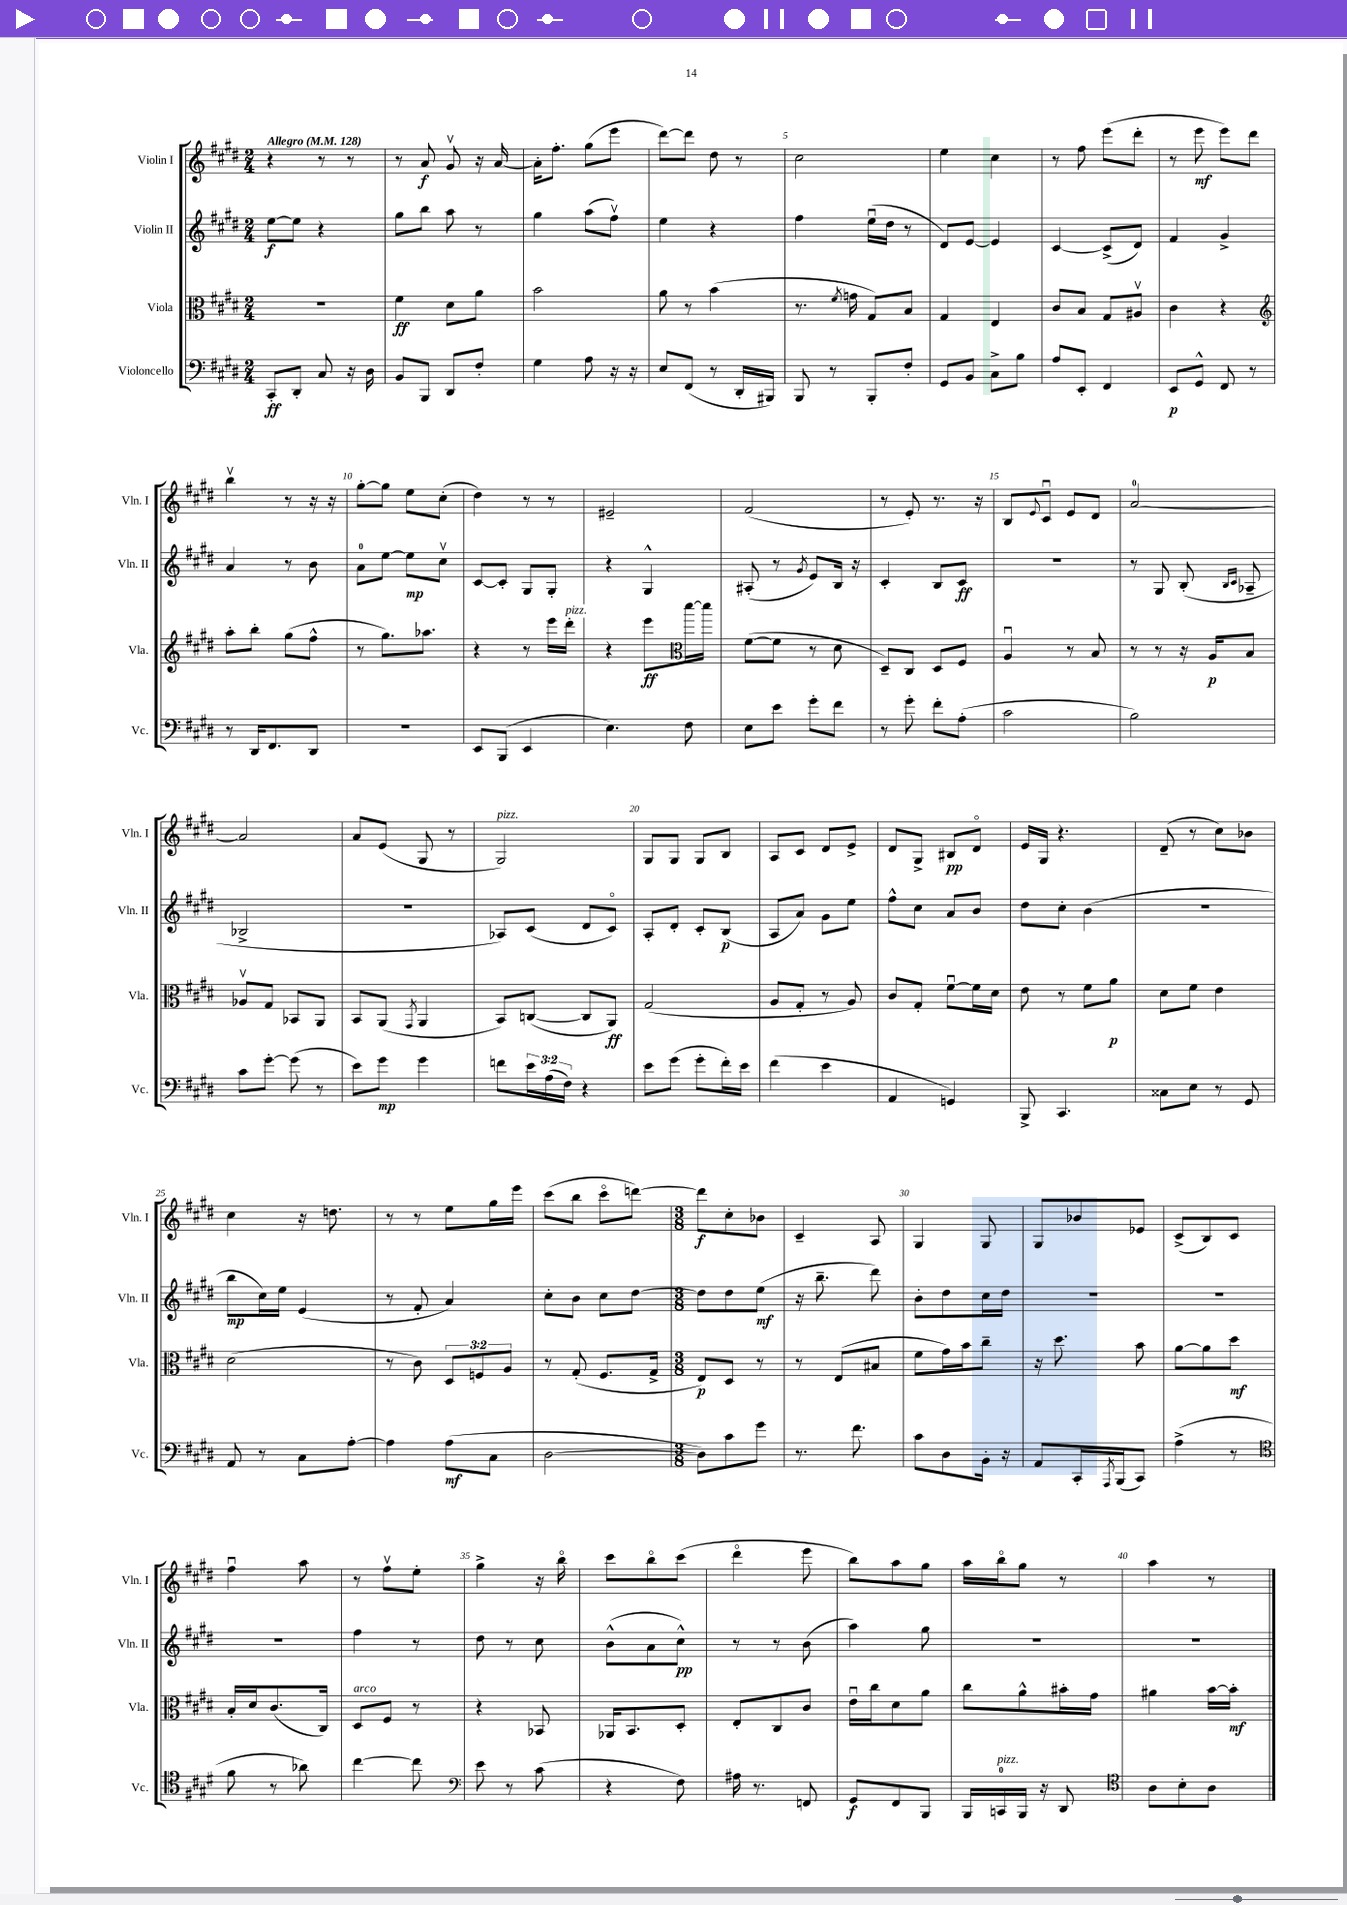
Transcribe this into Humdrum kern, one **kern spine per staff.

**kern	**kern	**kern	**kern
*staff4	*staff3	*staff2	*staff1
*clefF4	*clefC3	*clefG2	*clefG2
*k[f#c#g#d#]	*k[f#c#g#d#]	*k[f#c#g#d#]	*k[f#c#g#d#]
*M2/4	*M2/4	*M2/4	*M2/4
*MM128	*MM128	*MM128	*MM128
8CC#'	2r	[8ee	4r
8DD#'	.	8ee]	.
8C#	.	4r	8r
16r	.	.	8r
16D#	.	.	.
=	=	=	=
8BB	4f#	8gg#	8r
8BBB	.	8bb	8a
8DD#	8d#	8aa	8g#v
8F#'	8a	8r	16r
.	.	.	[16a
=	=	=	=
4G#	2b	4gg#	16a']
.	.	.	8.ff#'
8A	.	(8aa	(8gg#
16r	.	8ff#v)	8eee
16r	.	.	.
=	=	=	=
8E	8a	4ee	[8ddd#)
(8FF#	8r	.	8ddd#]
8r	(4b	4r	8dd#
16DD#'	.	.	8r
16BBB#)	.	.	.
=	=	=	=
8BBB	8.r	4ff#	2cc#
8r	.	.	.
.	8qf#	.	.
.	16g	.	.
8BBB'	8G#)	(16eeu	.
.	.	16dd#	.
8F#'	8B	8r	.
=	=	=	=
8GG#	4G#	8d#)	4ee
8BB	.	[8e	.
8C#^	4E	4e]	4cc#
8B	.	.	.
=	=	=	=
8A	8c#	[4c#	8r
8EE'	8B	.	8ff#
4FF#	8G#	(8c#^]	(8eee
.	8A#v	8d#)	8ddd#'
=	=	=	=
8EE	4c#	4f#	8r
8GG#^^	.	.	8eee
8FF#	4r	4g#^	8eee)
8r	.	.	8ddd#
=	=	=	=
*	*clefG2	*	*
8r	8aa'	4a	4bbv
16DD#	8bb'	.	.
8.FF#	.	.	.
.	(8gg#	8r	8r
8DD#	8ff#^^	8b	16r
.	.	.	16r
=	=	=	=
2r	8r	8a	[8gg#'
.	8.gg#)	[8ee	8gg#]
.	.	8ee]	8ee
.	8.aa-	.	.
.	.	8cc#v	(8cc#'
=	=	=	=
8EE	4r	[8c#	4dd#)
(8BBB	.	8c#']	.
4EE	8r	8G#	8r
.	16eee	8G#'	8r
.	16ddd#'	.	.
=	=	=	=
4.E)	4r	4r	2e#~
.	8eee	4G#^^	.
8F#	[16ddd#	.	.
.	16ddd#]	.	.
=	=	=	=
*	*clefC3	*	*
8E	([8f#	(8A#'	(2f#
8e	8f#]	8r	.
.	.	8qg#	.
8g#'	8r	8e)	.
8f#	8d#	16B	.
.	.	16r	.
=	=	=	=
8r	8D#~)	4c#'	8r
8g#'	8C#	.	8e')
8f#'	8D#	8B	8.r
(8A'	8F#	8c#	.
.	.	.	16r
=	=	=	=
2c#	4Au	2r	8B
.	.	.	8qqe
.	.	.	8c#u
.	8r	.	8e
.	8B	.	8d#
=	=	=	=
2B)	8r	8r	[2a
.	8r	8G#	.
.	16r	(8B'	.
.	16A	.	.
.	.	16qqB	.
.	.	16qqc#	.
.	8B	8A-~	.
=	=	=	=
8c#	8A-v	2B-^	2a]
[8g#'	8G#	.	.
(8g#]	8BB-	.	.
8r	8AA	.	.
=	=	=	=
8e)	8BB	2r	8a
8g#	(8AA	.	(8e
.	8qGG#	.	.
4g#	4AA	.	8G#
.	.	.	8r
=	=	=	=
8f	8BB)	8A-)	2G#)
24e	([8C	(8c#	.
(24A	.	.	.
24F#)	.	.	.
4r	8C]	8d#	.
.	8AA)	8c#o)	.
=	=	=	=
8e	(2G#	8A'	8G#
(8g#	.	8d#'	8G#
8g#'	.	8c#'	8G#
16f#')	.	(8B	8B
16e	.	.	.
=	=	=	=
(4f#	8A	8A	8A
.	8G#'	8a)	8c#
4e	8r	8g#	8d#
.	8A)	8ee	8e^
=	=	=	=
4AA	8c#	8ff#^^	8d#
.	8G#'	8cc#	8G#^
4GG)	[8f#u	8a	8B#
.	16f#]	8b	8d#o
.	16d#	.	.
=	=	=	=
8BBB^	8e	8dd#	16e
.	.	.	16G#
4.CC#	8r	8cc#'	4.r
.	8f#	(4b	.
.	8a	.	.
=	=	=	=
8C##	8d#	2r	(8d#~
8E	8f#	.	8r
8r	4e	.	8cc#)
8GG#	.	.	8b-
=	=	=	=
8AA	(2d#	8bb	4cc#
8r	.	16cc#)	.
.	.	16ee	.
8C#	.	(4e	16r
.	.	.	8.dd
[8A'	.	.	.
=	=	=	=
4A]	8r	8r	8r
.	8c#)	8f#'	8r
(8A	12D#	4a)	8ee
.	12F	.	.
8C#	.	.	16gg#
.	12A	.	.
.	.	.	16eee
=	=	=	=
[2D#	8r	8cc#'	(8ccc#
.	(8G#'	8b	8bb
.	8.F#	8cc#	8ccc#o
.	.	[8dd#	[8ddd)
.	16G#^	.	.
=	=	=	=
*M3/8	*M3/8	*M3/8	*M3/8
8D#])	8E)	8dd#]	8ddd]
8c#	8D#	8dd#	8cc#'
8g#	8r	(8ee	8b-
=	=	=	=
8.r	8r	16r	4c#~
.	.	8.bb~	.
.	(8E	.	.
8.f#	.	.	.
.	8B#	8ddd#)	8A
=	=	=	=
8c#	8f#	8b'	4G#
8D#	16g#)	8dd#	.
.	16b	.	.
16BB'	8cc#~	16cc#	8G#
16r	.	16dd#	.
=	=	=	=
8AA	16r	4.r	8G#
.	8.dd#	.	.
16CC#'	.	.	8b-
8qAAA	.	.	.
(16BBB	.	.	.
8CC#)	8b	.	8e-
=	=	=	=
(4A^	[8a	4.r	(8c#^
.	8a]	.	8B)
8r	8dd#	.	8c#
=	=	=	=
*clefC4	*	*	*
8f#	16B'	4.r	4ff#u
.	16d#	.	.
8r	(8.c#	.	.
8a-)	.	.	8aa
.	16C#)	.	.
=	=	=	=
[4cc#	8D#	4ff#	8r
.	8F#	.	8ff#v
8cc#]	8r	8r	8ee'
=	=	=	=
*clefF4	*	*	*
8e	4r	8dd#	4gg#^
8r	.	8r	.
(8c#	8BB-	8cc#	16r
.	.	.	16bbo
=	=	=	=
4r	16AA-	(8b^^	8ccc#
.	8.BB	.	.
.	.	8a	8bbo
8F#)	8D#'	8cc#^^)	(8ccc#
=	=	=	=
16A#	8E'	8r	4ddd#o
8.r	.	.	.
.	8C#	8r	.
8FF	8c#	(8b	8eee
=	=	=	=
8GG#	16eu	4aa)	8bb)
.	16cc#	.	.
8FF#	8d#	.	8aa
8BBB	8a	8gg#	8gg#
=	=	=	=
16BBB	8cc#	4.r	16aa
16CC	.	.	16bbo
16BBB	8a^^	.	8gg#
16r	.	.	.
8DD#	16b#'	.	8r
.	16g#	.	.
=	=	=	=
*clefC4	*	*	*
8A	4a#	4.r	4aa
8B'	.	.	.
8A	[16b	.	8r
.	16b']	.	.
==	==	==	==
*-	*-	*-	*-
